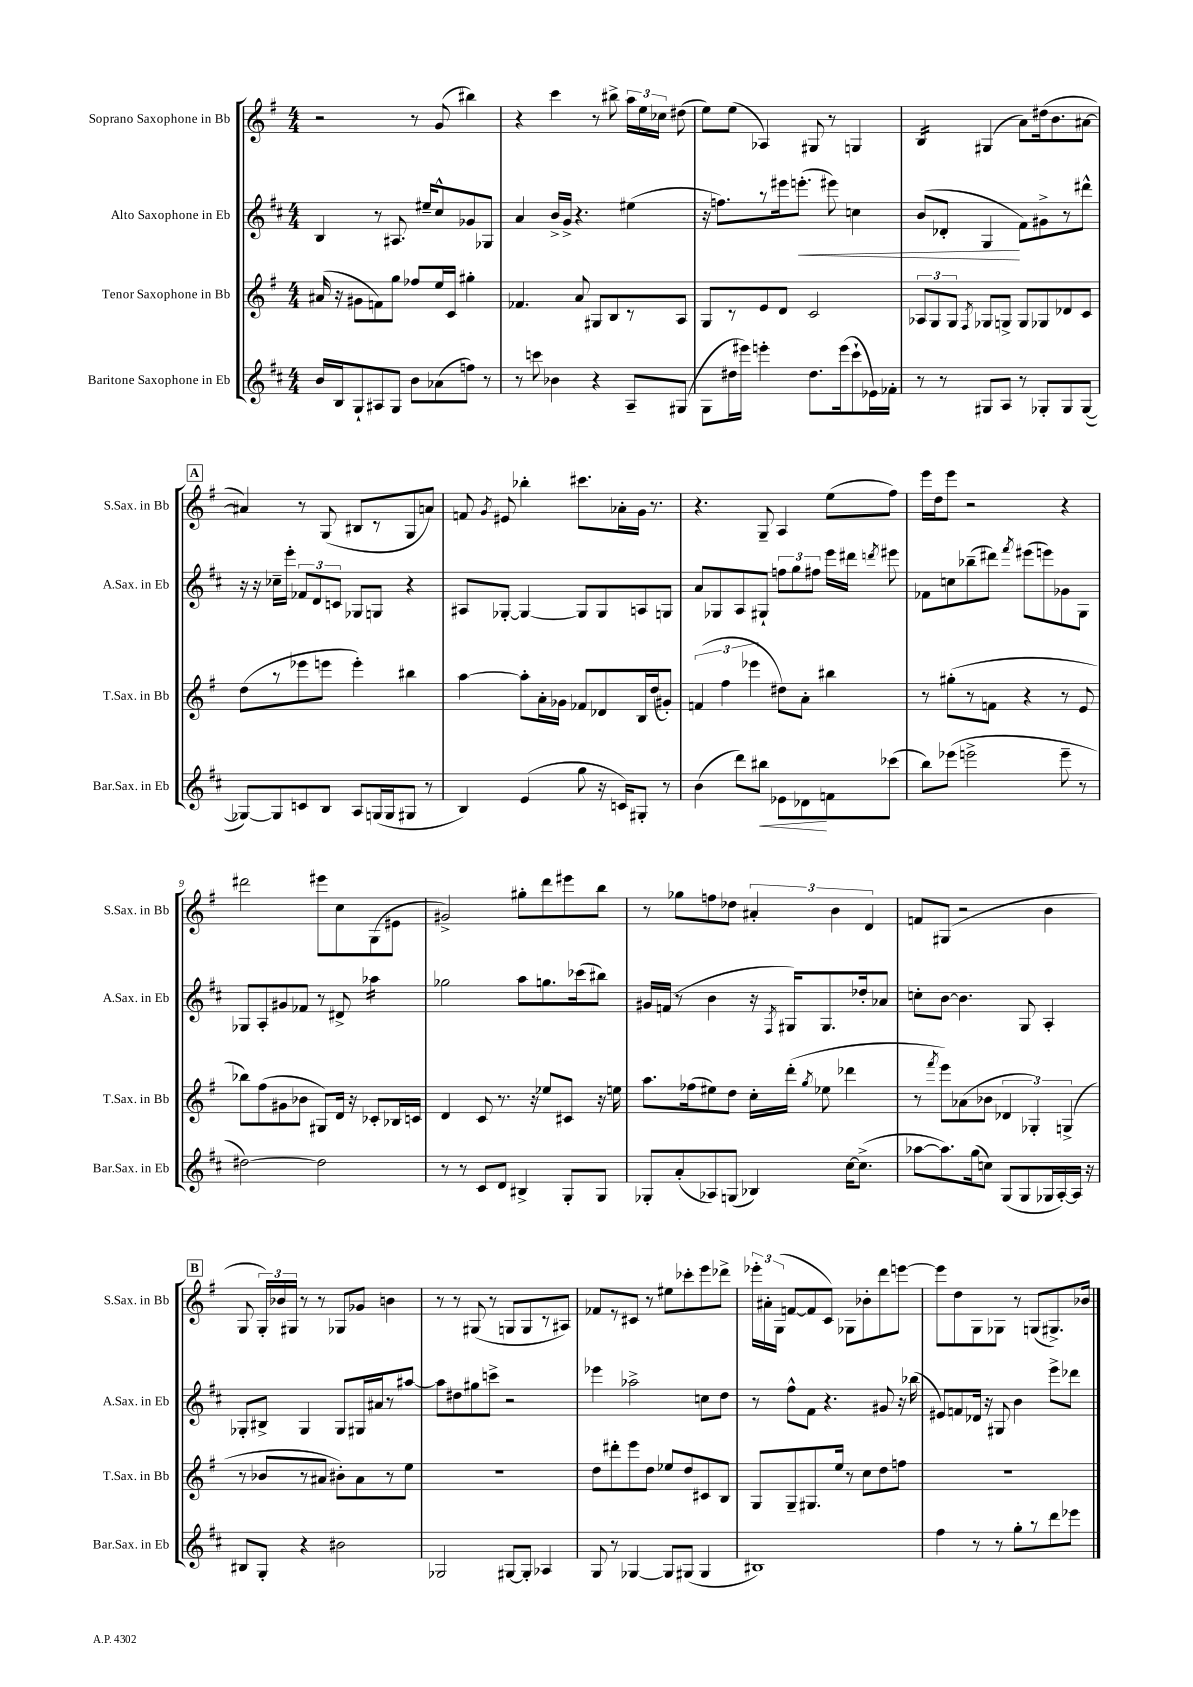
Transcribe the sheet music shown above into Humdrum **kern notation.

**kern	**kern	**kern	**kern
*staff4	*staff3	*staff2	*staff1
*clefG2	*clefG2	*clefG2	*clefG2
*k[f#c#]	*k[f#]	*k[f#c#]	*k[f#]
*M4/4	*M4/4	*M4/4	*M4/4
16b/LL	(16a#/	4B/	2r
16B/J	16r	.	.
8G`/	8g#\L	.	.
8A#/	8f\)	8r	.
8G/J	8gg\J	8.A#/	.
8b\L	8ff-/L	.	8r
.	.	16ee#~/LK	.
(8a-\	16ee/L	8cc#^^/	(8g/
.	16c/JJ	.	.
8ff\J)	4gg#'\	8g-/	4bb#\)
8r	.	8G-/J	.
=	=	=	=
8r	4.f-/	4a/	4r
8ccc\	.	.	.
4b-\	.	16b^/LL	4ccc\
.	.	16g^/JJ	.
.	8a/	4.r	.
4r	8G#/L	.	8r
.	8B/	.	8bb#^\
8A~/L	8r	(4ee#\	24aa\LL
.	.	.	24ee\
.	.	.	24cc-\JJ
(8G#/J	8A/J	.	(8dd#\
=	=	=	=
8G\L	8G/L	16r	8ee\L)
.	.	8.ff\L)	.
16dd#\L	8r	.	(8ee\J
16eee#\JJ)	.	.	.
4eee'\	8e/	8r	4A-/)
.	8d/J	16eee#\k	.
.	.	(8.eee'\J	.
8.dd#\L	2c/	.	8G#/
.	.	8eee#\)	8r
(16eee\k	.	.	.
8ccc#`\	.	4cc\	4G/
16e-\L)	.	.	.
16f-'\JJ	.	.	.
=	=	=	=
8r	12A-/L	(8b/L	4B/
.	12G/	.	.
8r	.	8d-'/J	.
.	12G/J	.	.
.	8qF#/	.	.
8G#/L	8G-/L	4G/	(4G#/
8A/J	8G^/J	.	.
8r	8G/L	8f#\L)	8a\L)
8G-'/L	8G-/	8g#^\	(16dd#\k
.	.	.	8.b\
8G-/	8d-/	8r	.
([8G-/J	8c/J	8ddd#^^\J	[8a#\J
=	=	=	=
8G-/_L)	(8dd\L	16r	4a#/])
.	.	16r	.
8G-/]	8r	16cc-~\LL	.
.	.	16eee'\JJ	.
8c/	8eee-\	12f-/L	8r
.	.	12d/	.
8B/J	8eee\J	.	(8G/
.	.	12c/J	.
8A/L	4eee'\)	8G-/L	8B#/L
(16G/L	.	8G/J	8r
16G/J	.	.	.
8G#/J	4bb#\	4r	8G/
8r	.	.	8a/J)
=	=	=	=
4B/)	[4aa\	8A#/L	8f/
.	.	.	8qg/
.	.	[8G-'/J	8e#/
(4e/	8aa'\]L	4G-/_	4bb-'\
.	16a'\L	.	.
.	16g-\JJ	.	.
8gg\	8f-/L	8G-/]L	8.ccc#\L
16r	8d-/	8G-/	.
16c/LK)	.	.	16a-'\L
8G#'/J	16B/L	8A/	16g\JJ
.	(16dd/J	.	8.r
8r	8g#'/J)	8G/J	.
=	=	=	=
(4b\	(6f/	8a/L	4.r
.	.	8G-/	.
.	6ff#\	.	.
8ddd\L)	.	8A/	.
.	6eee-\	.	.
8bb#\J	.	8G#`/J	8G~/
8e-\L	8dd#\L)	12ff\L	4A/
.	.	12gg\	.
8d-\	8a'\J	.	.
.	.	12ff#\J	.
8f\	4bb#\	16eee\LL	(8ee\L
.	.	16ddd#\JJ	.
.	.	8qddd/	.
(8ccc-\J	.	8eee#\	8ff#\J)
=	=	=	=
8bb\L)	8r	8f-\L	16eee\LL
.	.	.	16dd\J
(8eee-\J	(8gg#'\L	8cc\	8eee\J
2eee^\	8r	(8bb-~\	2r
.	8f\J	8ddd#\J)	.
.	.	8qfff#/	.
.	4r	(8eee#\L	.
.	.	8eee\)	.
8eee~\	8r	8g-\	4r
8r	8e/	8G\J	.
=	=	=	=
[2dd#\)	8bb-\L)	8G-/L	2ddd#\
.	(8ff#\	8A'/	.
.	8g#\	8g#/	.
.	8b-\J	8f-/J	.
2dd#\]	8G#/L)	8r	8eee#\L
.	16d/Jk	8d#^/	8cc\
.	16r	.	.
.	8c-'/L	4aa-\	(8G\
.	16B-/L	.	8e#\J
.	16c/JJ	.	.
=	=	=	=
8r	4d/	2gg-\	2g#^/)
8r	.	.	.
8c#/L	8c/	.	.
8d/J	8.r	.	.
4B#^/	.	8aa\L	8gg#'\L
.	16r	.	.
.	8ee-/L	8.gg\	8ddd\
8G'/L	8c#/J	.	8eee#\
.	.	(16ccc-\k	.
8G/J	16r	8bb#\J)	8bb\J
.	16ee\	.	.
=	=	=	=
8G-'/L	8.aa\L	16g#/LL	8r
.	.	(16f/JJ	.
(8a'/	.	8r	8gg-\L
.	(16ff-\k	.	.
8A-/)	8ee#\)	4b\	8ff\
(8G/J	8dd\J	.	8dd-\J
4B-/)	16cc'\LL	16r	6a#'/
.	.	8qF#/	.
.	(16ddd'\JJ	16G#/LK)	.
.	8qgg/	.	.
.	8ee-\	8.G#/	.
.	.	.	6b\
[16cc#\LK	4ddd-\	.	.
(8.cc#^\]J	.	16dd-'/k	.
.	.	.	6d/
.	.	8a-/J	.
=	=	=	=
[8aa-\L	8r	8cc'\L	8f/L
.	8qfff#/	.	.
8.aa-\])	8eee\L)	[8b\J	(8G#/J
.	(8a-\	4.b\]	2r
(16gg\k	.	.	.
8cc\J)	8b-\J	.	.
(8G/L	6d-/	.	.
8G/	.	8G/	.
.	6G-'/)	.	.
16G-/L	.	4A'/	4b\
[16A'/)	.	.	.
.	(6G^/	.	.
16A/]JJ	.	.	.
16r	.	.	.
=	=	=	=
8B#/L	8r	8G-'/L	8G/
8G'/J	8b-/L	8B#^/J	24G'/LL)
.	.	.	24b-/
.	.	.	24G#/JJ
4r	8r	4G-/	8r
.	8a#/J	.	8r
2b#\	8b#'\L)	8G-/L	8G-/L
.	8a#\	16G#/L	8g-/J
.	.	16a#/J	.
.	8r	8r	4b\
.	8ee\J	[8aa#/J	.
=	=	=	=
2G-/	1r	8aa#\]L	8r
.	.	8dd#\	8r
.	.	8gg#\	(8G#/
.	.	8ccc^\J	8r
[8G#/L	.	2r	8G/L
8G#'/]J	.	.	8G/
4A-/	.	.	8r
.	.	.	8A#/J)
=	=	=	=
8G/	8dd\L	4eee-\	8f-/L
8r	8ddd#'\	.	8r
[4G-/	8eee\	2aa-^\	8c#/J
.	8dd\J	.	8r
8G-/]L	8ee-/L	.	8ee#\L
(8G#/J	8dd/	.	8ccc-'\
4G#/	8c#/	8cc\L	8eee\
.	8B/J	8dd\J	8ddd-^\J
=	=	=	=
1B#)	8G/L	8r	24eee-'\LL
.	.	.	24a#'\
.	.	.	(24G\JJ
.	8G~/	8ff#^^\L	[8f/L
.	8.G#/	8f#\J	8f/]
.	.	4.r	8c/J)
.	16ee/Jk	.	.
.	8r	.	8G-\L
.	8cc\L	.	8b-'\
.	8dd\	8g#/	8ddd\
.	8ff\J	16r	[8eee\J
.	.	(16bb-\	.
=	=	=	=
4ff#\	1r	8e#/L)	8eee\]L
.	.	8f/	8dd\
8r	.	16d-/Jk	8G\
.	.	16r	.
8r	.	8G#/	8G-\J
8gg'\L	.	4b\	8r
8r	.	.	(8G/L
8ddd\	.	8eee^\L	8.G#^/)
8eee-\J	.	8ddd-\J	.
.	.	.	16b-/Jk
==	==	==	==
*-	*-	*-	*-
